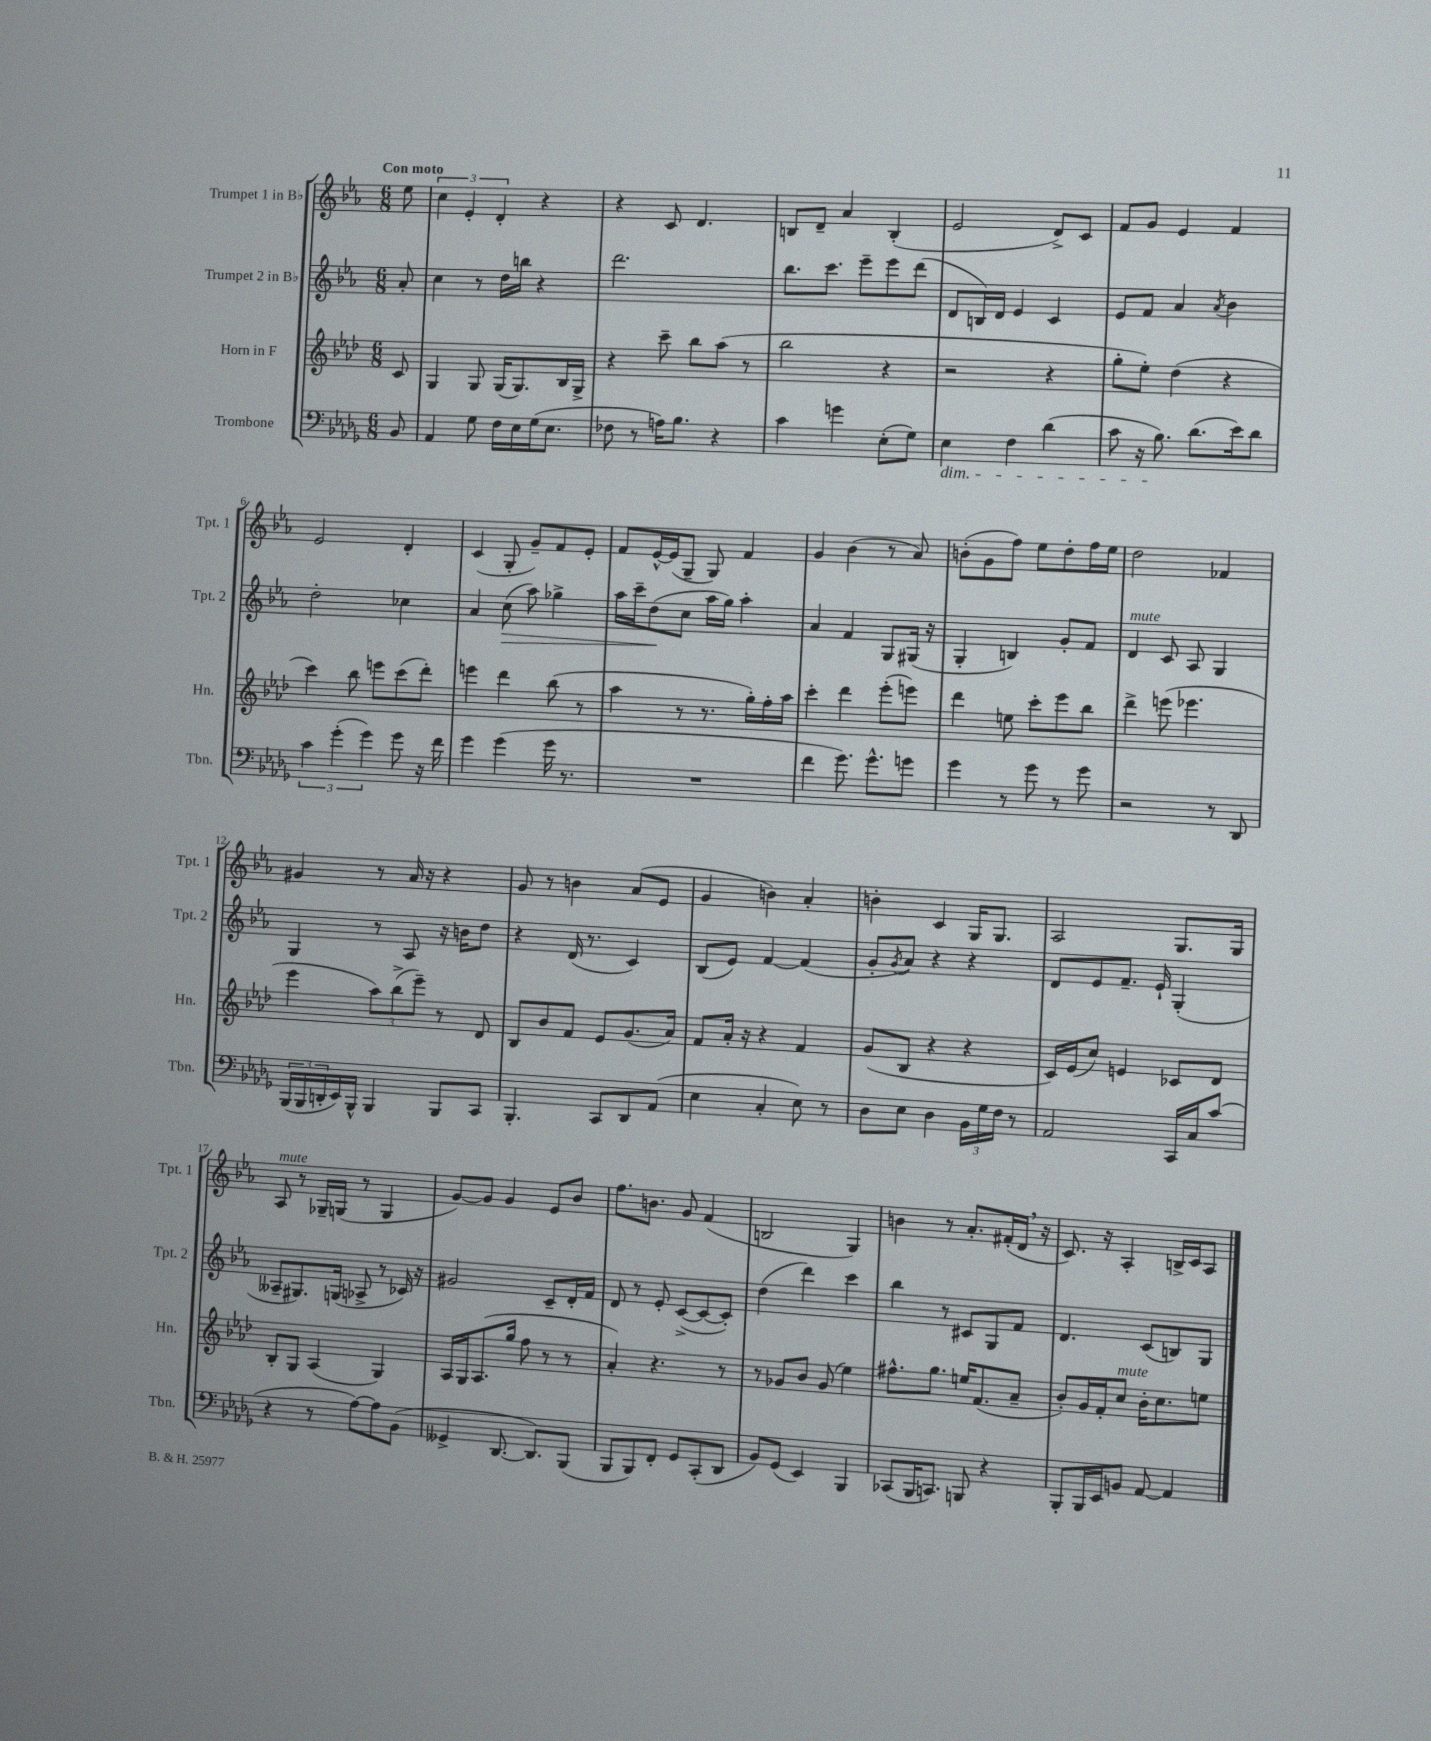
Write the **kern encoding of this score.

**kern	**kern	**kern	**kern
*staff4	*staff3	*staff2	*staff1
*clefF4	*clefG2	*clefG2	*clefG2
*k[b-e-a-d-g-]	*k[b-e-a-d-]	*k[b-e-a-]	*k[b-e-a-]
*M6/8	*M6/8	*M6/8	*M6/8
8BB-	8c	8a-'	8ee-
=	=	=	=
4AA-	4G	4cc	6cc
.	.	.	6e-'
8G-	8G	8r	.
.	.	.	6d'
16F	(16G	16dd	.
16E-	8.G)	16bb	.
(16G-	.	4r	4r
8.E-	.	.	.
.	16B-	.	.
.	16G^	.	.
=	=	=	=
8F-	4r	2.ddd	4r
8r	.	.	.
16A)	8ccc~	.	8c
8.B-	.	.	.
.	8bb-	.	4.d
4r	(8aa-	.	.
.	8r	.	.
=	=	=	=
4c	2bb-	8.bb-	8B
.	.	.	8d~
.	.	8.ccc	.
4g	.	.	4a-
.	.	8eee-~	.
(8E-'	4r	8eee-	(4B'
8G-)	.	(8ddd	.
=	=	=	=
4E-	2r	8d	2e-
.	.	16B)	.
.	.	16d	.
4F	.	4e-	.
(4d-	4r	4c	8d^)
.	.	.	8c
=	=	=	=
8c	8gg'	8e-	8f
16r	8ee-')	8f	8g
8.B-)	.	.	.
.	(4dd-	4a-	4e-
(8.d-	.	.	.
.	.	8qa-	.
.	4r	4b-	4f
16e-)	.	.	.
8d-	.	.	.
=	=	=	=
6c	4ccc)	2dd'	2e-
(6g-'	.	.	.
.	8bb-	.	.
6g-)	.	.	.
.	8eee	.	.
8g-	(8ccc	4cc-	4d'
16r	8ddd-')	.	.
16f	.	.	.
=	=	=	=
4g-	4eee	4a-	(4c
(4g-	4ddd-	(8cc	8G'
.	.	8aa-)	8g~)
16g-	(8bb-	4gg-^	8f
8.r	.	.	.
.	8r	.	8e-'
=	=	=	=
2.r	4aa-	16aa-	8f
.	.	16ccc~	.
.	.	(8dd	[16e-^^
.	.	.	(16e-]
.	8r	8cc	8G~
.	8.r	16aa-	8G)
.	.	16gg)	.
.	.	4aa-'	4f
.	16gg')	.	.
.	16ff'	.	.
.	16aa-	.	.
=	=	=	=
4f	4ccc'	4a-	4g
8.g-)	4ddd-	4f	(4b-
8.g-^^	.	.	.
.	(8eee-'	8G	8r
8g	8eee)	(16G#	8a-)
.	.	16r	.
=	=	=	=
4g-	4ddd-	4G'	(8b'
.	.	.	8g
8r	8ee	4B)	8ff)
8g-	8ccc'	.	8ee-
8r	8eee-	8g'	8dd'
8g-	8bb-	8f	16ff
.	.	.	16ee-
=	=	=	=
2r	4ddd-^	4d	2dd
.	(8eee	8c	.
.	4.eee-	8A-	.
8r	.	4G	4f-
8DD-	.	.	.
=	=	=	=
(24BBB-	4eee-	4G	4g#
24BBB-	.	.	.
24DD'	.	.	.
16EE-)	.	.	.
16BBB-^^	.	.	.
4BBB-	12aa-)	8r	8r
.	(12bb-^	.	.
.	.	8A-	16a-
.	12eee-~)	.	.
.	.	.	16r
8BBB-	8r	16r	4r
.	.	16b	.
8CC	8d-	8dd	.
=	=	=	=
4.BBB-'	8B-	4r	8g
.	8b-	.	8r
.	8f	(16d	4b
.	.	8.r	.
8CC	8e-	.	.
8DD-	(8.g	4c)	(8a-
(8AA-	.	.	8e-
.	16a-)	.	.
=	=	=	=
4E-	8f	(8B-	4g
.	16a-'	8e-)	.
.	16r	.	.
4C'	4r	[4f	4b)
8E-)	4f	(4f]	4a-'
8r	.	.	.
=	=	=	=
8D-	(8g	8g'	4b'
.	.	8qg	.
8E-	8B-	8a-)	.
4D-	4r	4r	4c
24BB-	4r	4r	16G
24G-	.	.	.
.	.	.	8.G
24F	.	.	.
8r	.	.	.
=	=	=	=
2AA-	16c)	8d	2A-
.	(16e-	.	.
.	8cc)	8e-	.
.	4e	8.f~	.
.	.	16e-`	.
16CC	8c-	(4G'	8.G
16C	.	.	.
(8c	8d-	.	.
.	.	.	16G
=	=	=	=
4r	8B-'	8A--~	8A-
.	8G	8.G#)	8r
8r	(4A-	.	16G-~
.	.	(16G	(16G
[8A-)	.	8A-^	8r
8A-]	4G)	8r	4G
(8BB-	.	16c-)	.
.	.	16r	.
=	=	=	=
4GG--^	16A-	2g#	[8g)
.	16G	.	.
.	(8.A-	.	8g]
[8.DD-	.	.	4g
.	16gg	.	.
.	8ff	.	.
8.DD-])	.	.	.
.	8r	8c~	8e-
(8BBB-	8r	16d'	8b-
.	.	16f	.
=	=	=	=
8BBB-	4a-')	8d	8.ff
8BBB-)	.	8r	.
.	.	.	8.b
8FF'	4.r	8e-'	.
8GG-	.	([8c^	8g
(8CC'	.	8c_	(4f
8DD-	8r	8c'])	.
=	=	=	=
8BB-)	8r	(4dd	2B
(8GG-	8g-	.	.
4EE-)	8b-	4ddd)	.
.	(8g-	.	.
4BBB-	4ee-)	4ccc	4G)
=	=	=	=
(8CC-	8.ff#^^	4bb-	4b
16BBB-	.	.	.
8.CC)	8.gg	.	.
.	.	8r	8r
8BBB	16ee	8c#	8.a-'
.	(8.f	.	.
4r	.	8G	.
.	.	.	(16f#'
.	8a-~	8f	16d
.	.	.	16r
=	=	=	=
8BBB-'	8b-')	4.d	8.c)
16BBB-	16g	.	.
16EE-	16f'	.	16r
8BB	8cc	.	4A-'
[8AA-	16b-'	(8c	.
.	8.cc	.	.
4AA-]	.	8B)	16B^
.	.	.	16c
.	8ee	8G	8A-
==	==	==	==
*-	*-	*-	*-
